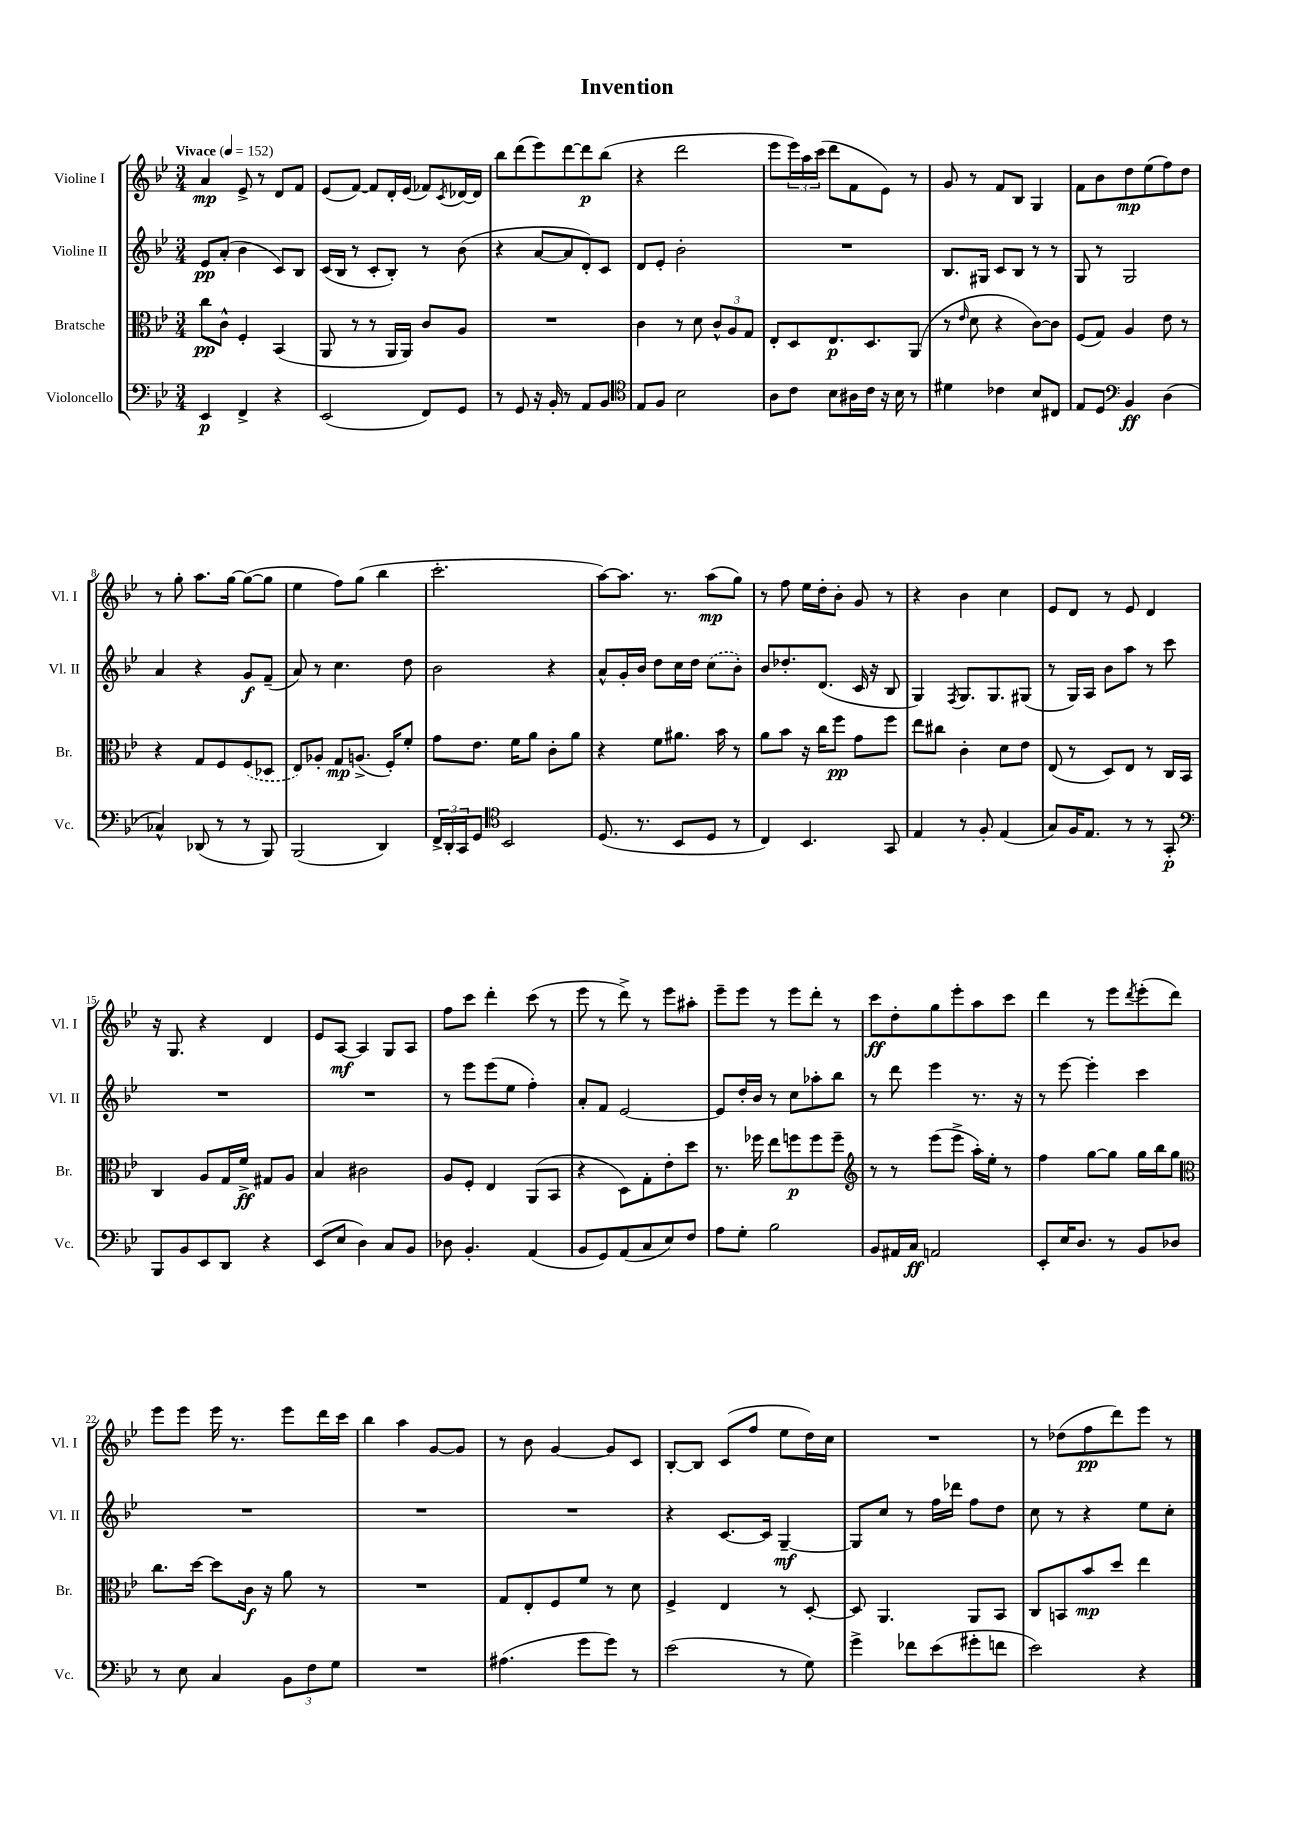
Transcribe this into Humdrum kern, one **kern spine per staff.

**kern	**kern	**kern	**kern
*staff4	*staff3	*staff2	*staff1
*clefF4	*clefC3	*clefG2	*clefG2
*k[b-e-]	*k[b-e-]	*k[b-e-]	*k[b-e-]
*M3/4	*M3/4	*M3/4	*M3/4
*MM152	*MM152	*MM152	*MM152
4EE-/	8cc\L	8e-/L	4a/
.	8c^^\J	(8a'/J	.
4FF^/	4F'/	4b-\	8e-^/
.	.	.	8r
4r	(4BB-/	8c/L)	8d/L
.	.	8B-/J	8f/J
=	=	=	=
(2EE-/	8AA/	(16c/LL	(8e-/L
.	.	16B-/JJ	.
.	8r	8r	[8f/J)
.	8r	8c'/L	8f/]L
.	16AA/LL	8B-'/J)	16d'/L
.	16AA/JJ)	.	(16e-/JJ
8FF/L)	8c/L	8r	8f-/L)
.	.	.	8qc/
8GG/J	8A/J	(8b-\	[16d-/L
.	.	.	16d-/]JJ
=	=	=	=
8r	2.r	4r	8bb-\L
8GG/	.	.	(8ddd\
16r	.	[8a/L	8eee-\)
16BB-'/	.	.	.
8r	.	8a/]	[8ddd\
8AA/L	.	8d'/)	8ddd\]
8BB-/J	.	8c/J	(8bb-\J
=	=	=	=
*clefC4	*	*	*
8E-/L	4c\	8d/L	4r
8F/J	.	8e-'/J	.
2B-\	8r	2b-'\	2ddd\
.	8d\	.	.
.	12c^^/L	.	.
.	12A/	.	.
.	12G/J	.	.
=	=	=	=
8A\L	8E-'/L	2.r	8eee-\L
8c\J	8D/	.	24eee-\L)
.	.	.	24aa\
.	.	.	(24ccc\JJ
8B-\L	8.E-/	.	8ddd\L
16A#\L	.	.	8f\
16c\JJ	8.D/	.	.
16r	.	.	8e-\J)
16B-\	.	.	.
8r	(8AA/J	.	8r
=	=	=	=
4d#\	8r	8.B-/L	8g/
.	16qqe-/	.	.
.	8d\	.	8r
.	.	16G#/Jk	.
4c-\	4r	8c/L	8f/L
.	.	8B-/J	8B-/J
8B-/L	[8c\L)	8r	4G/
8C#/J	8c\]J	8r	.
=	=	=	=
8E-/L	(8F/L	8G/	8f\L
8D/J	8G/J)	8r	8b-\
*clefF4	*	*	*
4BB-/	4A/	2G/	8dd\
.	.	.	(8ee-\
(4D\	8e-\	.	8ff\)
.	8r	.	8dd\J
=	=	=	=
4C-^^/)	4r	4a/	8r
.	.	.	8gg'\
(8DD-/	8G/L	4r	8.aa\L
8r	8F/	.	.
.	.	.	[16gg\Jk
8r	(8F/	8g/L	(8gg\_L
8BBB-/)	8D-/J	(8f~/J	8gg\]J
=	=	=	=
(2BBB-/	8E-/L)	8a/)	4ee-\
.	8A-'/J	8r	.
.	8G/L	4.cc\	8ff\L)
.	(8.A^/J	.	(8gg\J
4DD/)	.	.	4bb-\
.	16F'/LK)	.	.
.	8f'/J	8dd\	.
=	=	=	=
24FF^/LL	8g\L	2b-\	2.ccc'\
24DD'/	.	.	.
24CC/J	.	.	.
8GG/J	8.e-\J	.	.
*clefC4	*	*	*
2BB-/	.	.	.
.	16f\LK	.	.
.	8a\J	.	.
.	8c'\L	4r	.
.	8a\J	.	.
=	=	=	=
(8.D/	4r	8a^^/L	[8aa\L)
.	.	16g'/L	8.aa\]J
8.r	.	16b-/JJ	.
.	8f\L	8dd\L	.
.	.	.	8.r
8BB-/L	8.a#\J	16cc\L	.
.	.	16dd\JJ	.
8D/J	.	(8cc\L	(8aa\L
.	16b-\	.	.
8r	8r	8b-'\J)	8gg\J)
=	=	=	=
4C/)	8a\L	8b-/L	8r
.	8b-\J	8.dd-'/	8ff\
4.BB-/	16r	.	16ee-\LL
.	16cc\LK	(8.d/J	16dd'\J
.	8ff\J	.	8b-'\J
.	8g\L	16c/	8g/
.	.	16r	.
8GG/	8ff\J	8B-/	8r
=	=	=	=
4E-/	8ee-\L	4G/)	4r
.	8cc#\J	.	.
.	.	8qF/	.
8r	4c'\	8.G/L	4b-\
8F'/	.	.	.
.	.	8.G/	.
(4E-/	8d\L	.	4cc\
.	8e-\J	(8G#/J	.
=	=	=	=
8G/L)	(8E-/	8r	8e-/L
16F/K	8r	16G/LL)	8d/J
8.E-/J	.	16A/JJ	.
.	8D/L)	8b-\L	8r
8r	8E-/J	8aa\J	8e-/
8r	8r	8r	4d/
8GG'/	16C/LL	8ccc\	.
.	16BB-/JJ	.	.
=	=	=	=
*clefF4	*	*	*
8BBB-/L	4C/	2.r	16r
.	.	.	8.G/
8BB-/	.	.	.
8EE-/	8A/L	.	4r
8DD/J	16G/L	.	.
.	16f^/JJ	.	.
4r	8G#/L	.	4d/
.	8A/J	.	.
=	=	=	=
(8EE-/L	4B-/	2.r	8e-/L
8E-/J	.	.	[8A/J
4D\)	2c#\	.	4A/]
8C/L	.	.	8G/L
8BB-/J	.	.	8A/J
=	=	=	=
8D-\	8A/L	8r	8ff\L
4.BB-'/	8F'/J	8eee-\L	8ccc\J
.	4E-/	(8eee-\	4ddd'\
.	.	8ee-\J	.
(4AA/	(8AA/L	4ff'\)	(8ccc\
.	8BB-/J	.	8r
=	=	=	=
8BB-/L	4r	8a'/L	8eee-\
8GG/)	.	8f/J	8r
(8AA/	8D\L)	[2e-/	8ddd^\)
8C/	8G'\	.	8r
8E-/)	8e-'\	.	8eee-\L
8F/J	8dd\J	.	8aa#'\J
=	=	=	=
8A\L	8.r	8e-/]L	8eee-~\L
8G'\J	.	16dd'/L	8eee-\J
.	16ff-\	16b-/JJ	.
2B-\	8ee-\L	8r	8r
.	8ff\	8cc\L	8eee-\L
.	8ff\	8aa-'\	8ddd'\J
.	8ff~\J	8bb-\J	8r
=	=	=	=
*	*clefG2	*	*
8BB-/L	8r	8r	8ccc\L
16AA#/L	8r	8ddd\	8dd'\
16C/JJ	.	.	.
2AA/	(8eee-\L	4eee-\	8gg\
.	8eee-^\J	.	8eee-'\
.	16aa'\LL)	8.r	8aa\
.	16ee-'\JJ	.	.
.	8r	.	8ccc\J
.	.	16r	.
=	=	=	=
8EE-'/L	4ff\	8r	4ddd\
16E-/K	.	[8eee-\	.
8.D/J	.	.	.
.	[8gg\L	4eee-'\]	8r
8r	8gg\]J	.	8eee-\L
.	.	.	8qddd/
8BB-/L	16gg\LL	4ccc\	(8eee-'\
.	16bb-\J	.	.
8D-/J	8gg\J	.	8ddd\J)
=	=	=	=
*	*clefC3	*	*
8r	8.cc\L	2.r	8eee-\L
8E-\	.	.	8eee-\J
.	[16dd\Jk	.	.
4C/	8dd\]L	.	16eee-\
.	.	.	8.r
.	16c\Jk	.	.
.	16r	.	.
12BB-\L	8a\	.	8eee-\L
12F\	.	.	.
.	8r	.	16ddd\L
12G\J	.	.	.
.	.	.	16ccc\JJ
=	=	=	=
2.r	2.r	2.r	4bb-\
.	.	.	4aa\
.	.	.	[8g/L
.	.	.	8g/]J
=	=	=	=
(4.A#\	8G/L	2.r	8r
.	8E-'/	.	8b-\
.	8F/	.	[4g/
8g\L	8f/J	.	.
8g\J)	8r	.	8g/]L
8r	8d\	.	8c/J
=	=	=	=
(2e-\	4F^/	4r	[8B-'/L
.	.	.	8B-/]J
.	4E-/	[8.c/L	(8c/L
.	.	.	8ff/J
.	.	16c/]Jk	.
8r	8r	[4G~/	8ee-\L
8G\)	[8D'/	.	16dd\L)
.	.	.	16cc\JJ
=	=	=	=
4g^\	8D/]	8G/]L	2.r
.	4.AA/	8cc/J	.
8f-\L	.	8r	.
(8e-\	.	16ff\LL	.
.	.	16ddd-\JJ	.
8g#'\	8AA/L	8ff\L	.
8f\J	8BB-/J	8dd\J	.
=	=	=	=
2e-\)	8C/L	8cc\	8r
.	8BB/	8r	(8dd-\L
.	8b-/	4r	8ff\
.	8dd/J	.	8ddd\)
4r	4ee-\	8ee-\L	8eee-\J
.	.	8cc'\J	8r
==	==	==	==
*-	*-	*-	*-
